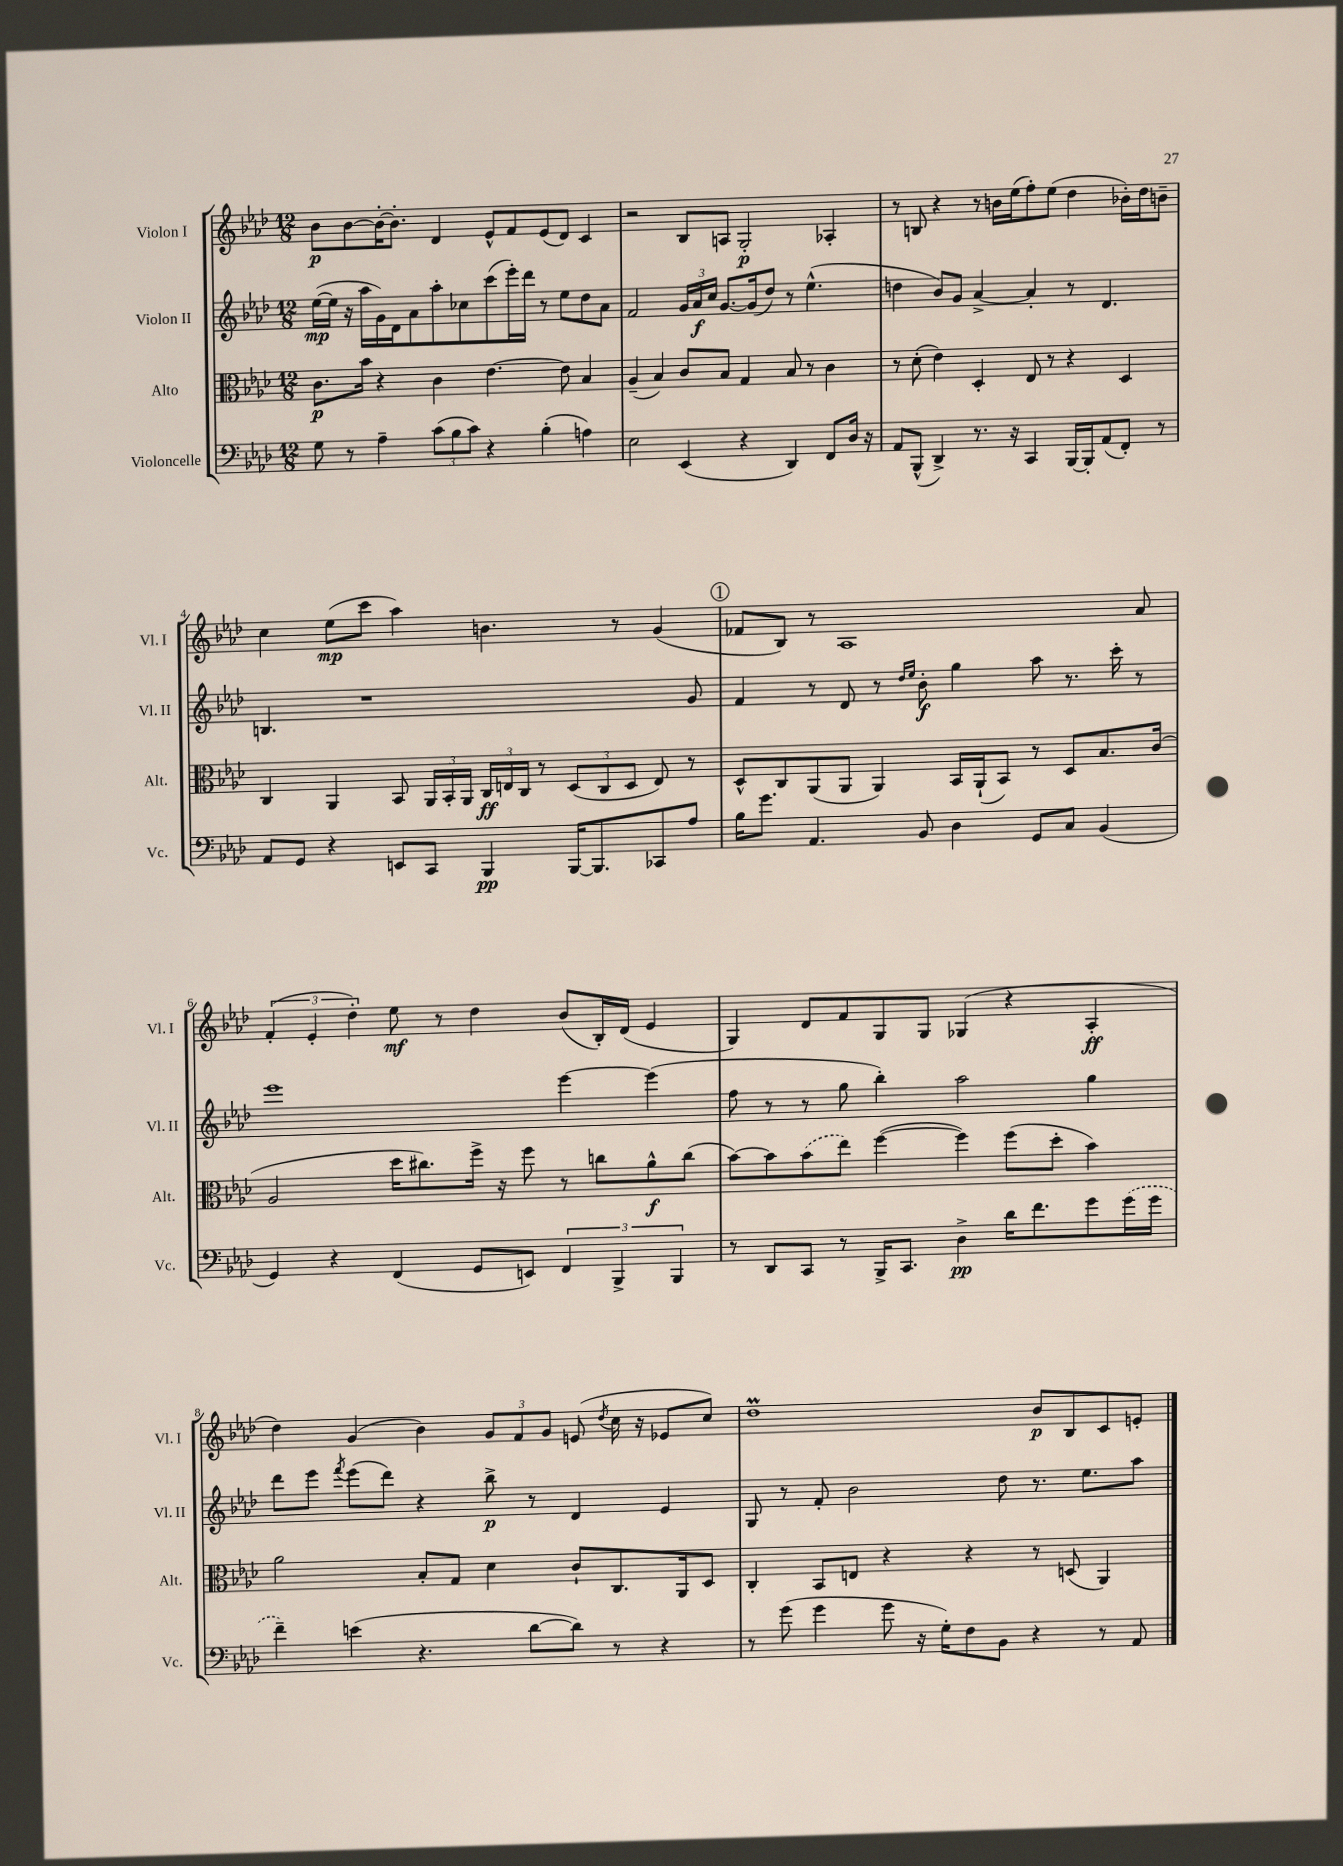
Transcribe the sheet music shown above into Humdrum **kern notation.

**kern	**kern	**kern	**kern
*staff4	*staff3	*staff2	*staff1
*clefF4	*clefC3	*clefG2	*clefG2
*k[b-e-a-d-]	*k[b-e-a-d-]	*k[b-e-a-d-]	*k[b-e-a-d-]
*M12/8	*M12/8	*M12/8	*M12/8
8G	8.c	([16ee-	8b-
.	.	16ee-]	.
8r	.	16r	[8b-
.	16b-	16aa-	.
4A-~	4r	16g)	16b-'_
.	.	16d-	8.b-']
.	.	8a-	.
(12c	4c	8aa-'	4d-
12B-	.	.	.
.	.	8cc-	.
12c)	.	.	.
4r	[4.e-	(8ccc	8e-^^
.	.	16eee-')	8f
.	.	16ddd-	.
(4B-'	.	8r	(8e-
.	8e-]	8ee-	8d-)
4A)	4B-	8dd-	4c
.	.	8a-	.
=	=	=	=
2E-	(4A-~	2f	2r
.	4B-)	.	.
(4EE-	8c	24g	8B-
.	.	24a-	.
.	.	24cc	.
.	8B-	[8.g	8A
4r	4G	.	2G'
.	.	(16g]	.
.	.	8dd-)	.
4DD-)	8B-	8r	.
.	8r	(4.ee-^^	.
8FF	4c	.	4A-'
16D-	.	.	.
16r	.	.	.
=	=	=	=
8AA-	8r	4dd	8r
(8BBB-^^	(8d-'	.	8B
4DD-^)	4e-)	8b-)	4r
.	.	8g	.
8.r	4D-'	[4a-^	8r
.	.	.	16b
16r	.	.	(16ee-
4CC	8E-	4a-']	8ff')
.	8r	.	(8ee-
[16BBB-	4r	8r	4dd-
16BBB-']	.	.	.
(8AA-	.	4.d-	.
8FF')	4D-	.	16b-')
.	.	.	16dd-
8r	.	.	8b~
=	=	=	=
8AA-	4C	4.B	4cc
8GG	.	.	.
4r	4AA-	.	(8ee-
.	.	1r	8ccc
8EE	8BB-	.	4aa-)
8CC	24AA-	.	.
.	24BB-'	.	.
.	24AA-	.	.
4BBB-	24C	.	4.b
.	24E	.	.
.	24C	.	.
.	8r	.	.
[16BBB-	(12D-	.	.
8.BBB-]	.	.	.
.	12C	.	.
.	.	.	8r
.	12D-	.	.
8CC-	8E)	.	(4g
8A-	8r	8g	.
=	=	=	=
16B-	8D-^^	4f	8f-
8.g	.	.	.
.	8C	.	8B-)
4.AA-	(8AA-	8r	8r
.	8AA-	8d-	1A-
.	4AA-)	8r	.
.	.	16qqdd-	.
.	.	16qqee-	.
8BB-	.	8b-'	.
4D-	16BB-	4gg	.
.	(16AA-`	.	.
.	8BB-)	.	.
8GG	8r	8aa-	.
8C	8D-	8.r	.
(4BB-	8.B-	.	.
.	.	16ccc'	.
.	.	8r	8a-
.	(16c	.	.
=	=	=	=
4GG)	2A-	1eee-	(6f'
.	.	.	6e-'
4r	.	.	.
.	.	.	6dd-')
(4FF	16dd-	.	8ee-
.	8.cc#)	.	.
.	.	.	8r
8GG	16ff^	.	4dd-
.	16r	.	.
8EE)	8ff	.	.
6FF	8r	[4eee-	(8b-
.	8cc	.	16B-')
6BBB-^	.	.	.
.	.	.	(16d-
.	8a-^^	(4eee-]	4e-
6BBB-	.	.	.
.	(8cc	.	.
=	=	=	=
8r	[8b-)	8ff	4G)
8DD-	8b-]	8r	.
8CC	(8b-	8r	8d-
8r	8ee-)	8gg	8f
16BBB-^	([4ff	4bb-')	8G
8.CC	.	.	.
.	.	.	8G
4D-^	4ff])	2aa-	(4G-
16d-	(8ff	.	4r
8.f	.	.	.
.	8dd-'	.	.
8g	4b-)	4gg	4A-'
(16g	.	.	.
16g	.	.	.
=	=	=	=
4f~)	2a-	8ddd-	4dd-)
.	.	8eee-	.
.	.	8qfff	.
(4e	.	(8eee-	(4g
.	.	8ddd-)	.
4.r	8B-'	4r	4b-)
.	8G	.	.
.	4d-	8bb-^	12g
.	.	.	12f
[8d-	.	8r	.
.	.	.	12g
8d-])	8c`	4d-	(8e
.	.	.	8qdd-
8r	8.C	.	16cc
.	.	.	16r
4r	.	4e-	8e-
.	16AA-	.	.
.	8D-	.	8cc)
=	=	=	=
8r	4C'	8G	1dd-
(8g	.	8r	.
4g	8BB-	8f'	.
.	8E	2b-	.
8g	4r	.	.
16r	.	.	.
16G')	.	.	.
8F	4r	.	.
8BB-	.	8dd-	.
4r	8r	8.r	8b-
.	(8D	.	8B-
.	.	8.ee-	.
8r	4AA-)	.	8c
8AA-	.	8aa-	8e'
==	==	==	==
*-	*-	*-	*-
